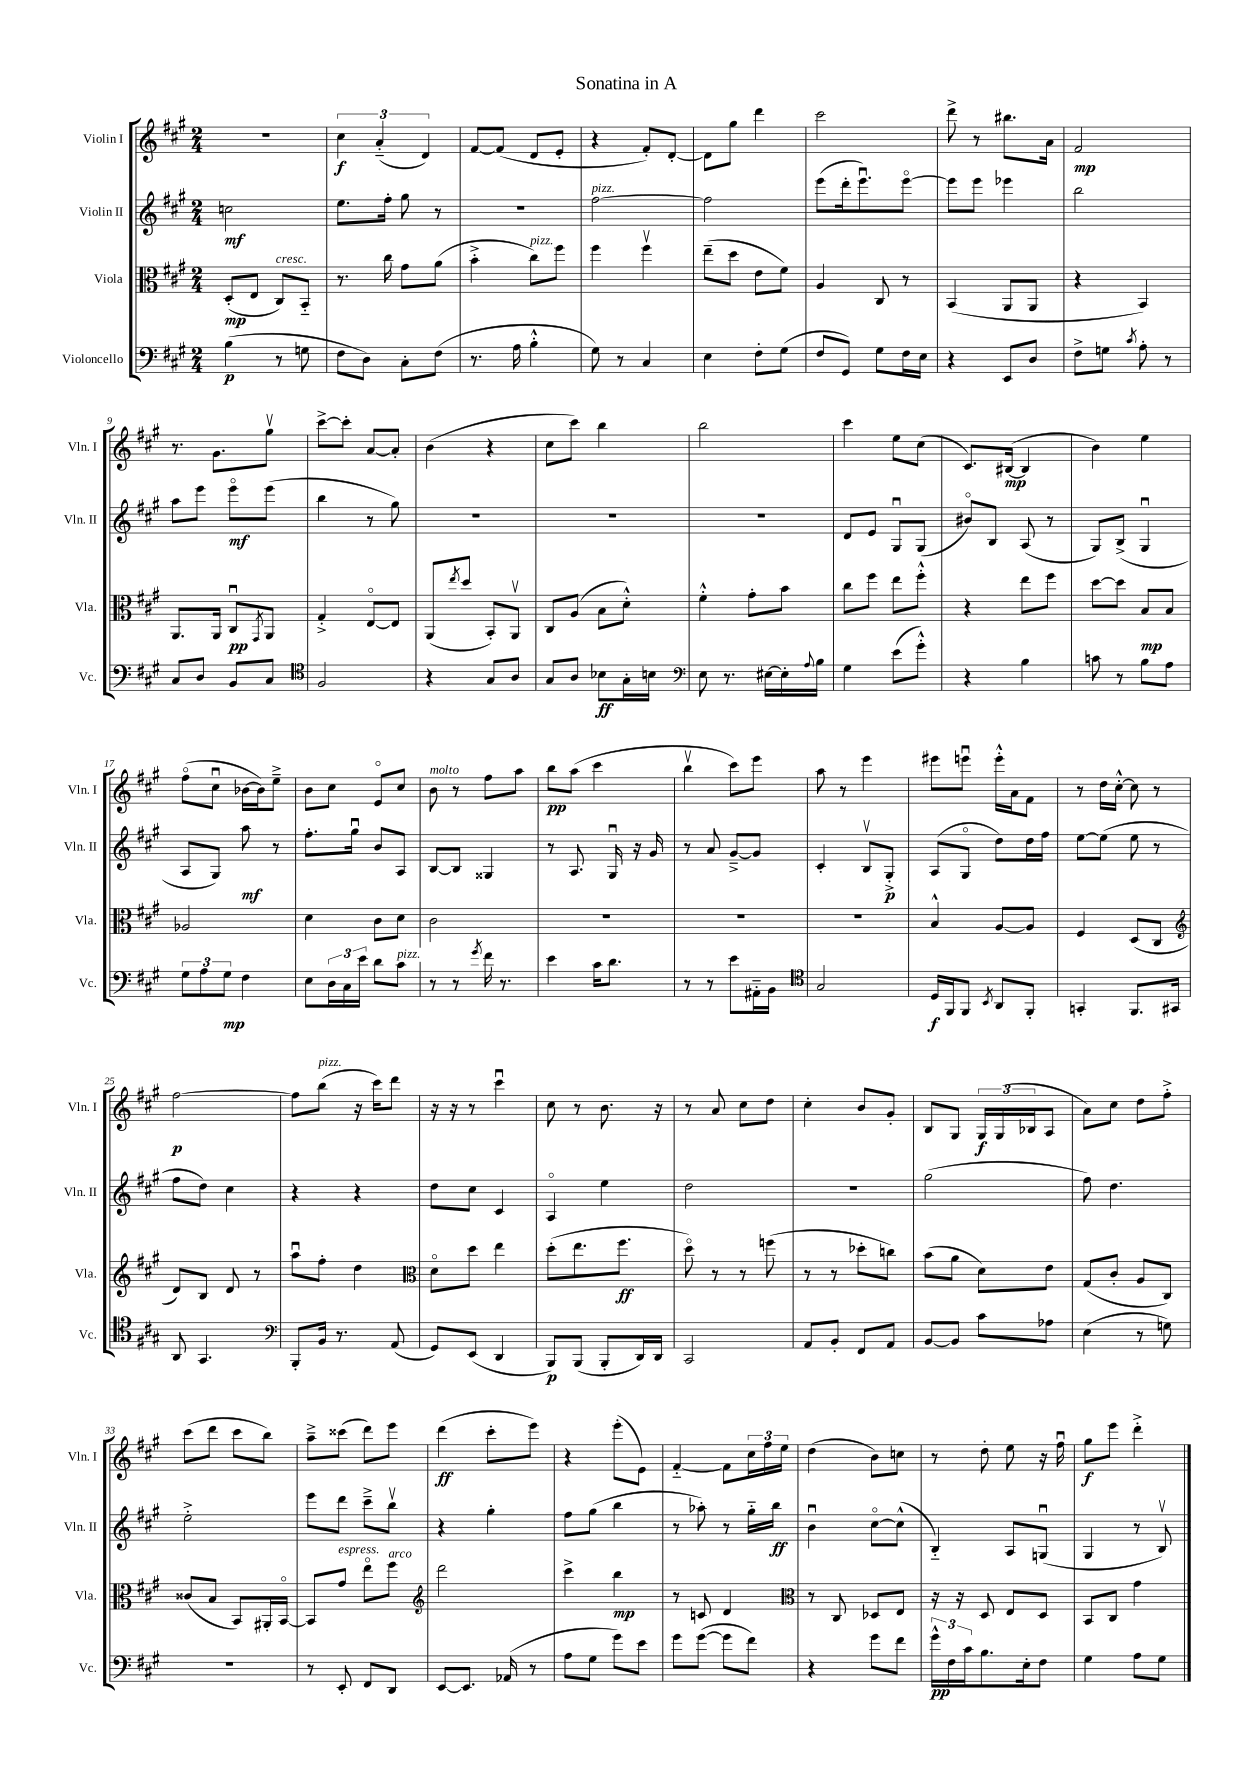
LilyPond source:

\header { title = "Sonatina in A" }
<<
\new StaffGroup <<
\new Staff = "s0" \with { instrumentName = "Violin I" shortInstrumentName = "Vln. I" } {
    \clef treble \key a \major \numericTimeSignature \time 2/4
    R2 |
    \tuplet 3/2 { cis''4\f a'4-_( d'4) } |
    fis'8~ fis'8( d'8 e'8-. |
    r4 fis'8-.) d'8~-. |
    d'8 gis''8 d'''4 |
    cis'''2 |
    d'''8-> r8 bis''8. a'16 |
    fis'2\mp |
    r8. gis'8. gis''8\upbow |
    cis'''8~-> cis'''8-. a'8~ a'8-. |
    b'4( r4 |
    cis''8 cis'''8) b''4 |
    b''2 |
    cis'''4 e''8 cis''8( |
    cis'8.) bis16~\mp( bis4 |
    b'4) e''4 |
    fis''8\flageolet( cis''8\downbow bes'16~ bes'16) e''8---> |
    b'8 cis''8 e'8\flageolet cis''8 |
    b'8^\markup { \italic "molto" } r8 fis''8 a''8 |
    b''8\pp a''8( cis'''4 |
    b''4\upbow cis'''8) e'''8 |
    a''8 r8 e'''4 |
    eis'''8 e'''8\downbow e'''16-.-^ a'16 fis'8 |
    r8 d''16 cis''16~-.-^ cis''8 r8 |
    fis''2~\p |
    fis''8 b''8^\markup { \italic "pizz." }( r16 cis'''16) d'''8 |
    r16 r16 r8 cis'''4\downbow |
    cis''8 r8 b'8. r16 |
    r8 a'8 cis''8 d''8 |
    cis''4-. b'8 gis'8-. |
    b8 gis8 \tuplet 3/2 { gis16\f gis16( bes16 } a8 |
    a'8) cis''8 d''8 fis''8-.-> |
    cis'''8( d'''8 cis'''8 b''8) |
    a''8---> cisis'''8( d'''8) e'''8 |
    d'''4\ff( cis'''8-. e'''8) |
    r4 e'''8-.( e'8) |
    fis'4~-_ fis'8 \tuplet 3/2 { cis''16 fis''16 e''16 } |
    d''4( b'8) c''8 |
    r8 d''8-. e''8 r16 fis''16\downbow |
    gis''8\f e'''8 d'''4-.-> \bar "|." |
}
\new Staff = "s1" \with { instrumentName = "Violin II" shortInstrumentName = "Vln. II" } {
    \clef treble \key a \major \numericTimeSignature \time 2/4
    c''2\mf |
    e''8. fis''16-. gis''8 r8 |
    R2 |
    fis''2~^\markup { \italic "pizz." } |
    fis''2 |
    e'''8( d'''16-. e'''8.\downbow) e'''8~\flageolet |
    e'''8 e'''8 ees'''4 |
    b''2 |
    a''8 e'''8 e'''8\flageolet\mf e'''8( |
    b''4 r8 gis''8) |
    R2 |
    R2 |
    R2 |
    d'8 e'8 gis8\downbow gis8( |
    bis'8\flageolet) b8 a8( r8 |
    gis8) b8->( gis4\downbow |
    a8 gis8) a''8\mf r8 |
    fis''8.-. gis''16\downbow b'8 a8 |
    b8~ b8 gisis4 |
    r8 a8. gis16\downbow r16 gis'16 |
    r8 a'8 gis'8~---> gis'8 |
    cis'4-. b8\upbow gis8-.->\p |
    a8( gis8\flageolet d''8) d''16 fis''16 |
    e''8~ e''8( e''8 r8 |
    fis''8 d''8) cis''4 |
    r4 r4 |
    d''8 cis''8 cis'4 |
    a4\flageolet e''4 |
    d''2 |
    R2 |
    gis''2( |
    fis''8) d''4. |
    e''2-.-> |
    e'''8 d'''8 cis'''8---> b''8\upbow |
    r4 gis''4-. |
    fis''8 gis''8( b''4 |
    r8 aes''8-.) r8 gis''16-_ b''16\ff |
    b'4\downbow cis''8~\flageolet cis''8-^( |
    b4-_) a8 g8\downbow( |
    gis4 r8 b8\upbow) \bar "|." |
}
\new Staff = "s2" \with { instrumentName = "Viola" shortInstrumentName = "Vla." } {
    \clef alto \key a \major \numericTimeSignature \time 2/4
    d8-.\mp( e8 cis8^\markup { \italic "cresc." }) b,8-_ |
    r8. cis''16 gis'8 a'8( |
    b'4-.-> cis''8^\markup { \italic "pizz." }) fis''8 |
    fis''4 fis''4\upbow |
    e''8--( d''8 e'8 fis'8) |
    a4 cis8 r8 |
    b,4( a,8 a,8 |
    r4 b,4) |
    a,8. a,16 cis8\downbow\pp \acciaccatura { gis,8 } a,8 |
    gis4-.-> e8~\flageolet e8 |
    a,8( \acciaccatura { e''8 } d''8 b,8-.) a,8\upbow |
    cis8 a8( b8 d'8-.-^) |
    fis'4-.-^ gis'8-. b'8 |
    cis''8 fis''8 e''8 fis''8-.-^ |
    r4 e''8 fis''8 |
    d''8~ d''8 b8\mp b8 |
    aes2 |
    d'4 cis'8 d'8 |
    cis'2 |
    R2 |
    R2 |
    R2 |
    b4-^ a8~ a8 |
    fis4 d8( cis8 |
    \clef treble d'8) b8 d'8 r8 |
    a''8\downbow fis''8-. d''4 |
    \clef alto d'8\flageolet d''8 e''4 |
    d''8-.( e''8. fis''8.\ff |
    d''8\flageolet) r8 r8 f''8( |
    r8 r8 des''8-. c''8) |
    b'8( a'8 d'8) e'8 |
    gis8( cis'8-. a8 cis8) |
    cisis'8( b8 b,8) ais,16-. b,16~\flageolet |
    b,8 gis'8^\markup { \italic "espress." } e''8\flageolet fis''8^\markup { \italic "arco" } |
    \clef treble d'''2 |
    cis'''4-> b''4\mp |
    r8 c'8 d'4 |
    \clef alto r8 cis8 des8 e8 |
    r16 r16 d8 e8 d8 |
    b,8 cis8 gis'4 \bar "|." |
}
\new Staff = "s3" \with { instrumentName = "Violoncello" shortInstrumentName = "Vc." } {
    \clef bass \key a \major \numericTimeSignature \time 2/4
    b4\p( r8 g8 |
    fis8 d8) cis8-. fis8( |
    r8. a16 b4-.-^ |
    gis8) r8 cis4 |
    e4 fis8-. gis8( |
    fis8 gis,8) gis8 fis16 e16 |
    r4 e,8 d8 |
    fis8-> g8 \acciaccatura { cis'8 } a8-. r8 |
    cis8 d8 b,8 cis8 |
    \clef tenor fis2 |
    r4 gis8 a8 |
    gis8 a8 bes8\ff gis16-. b16 |
    \clef bass e8 r8. eis16~ eis16-. \appoggiatura { a8 } b16 |
    gis4 e'8( gis'8-.-^) |
    r4 b4 |
    c'8 r8 b8 a8 |
    \tuplet 3/2 { gis8 a8 gis8\mp } fis4 |
    e8 \tuplet 3/2 { d16 cis16 e'16 } d'8 cis'8^\markup { \italic "pizz." } |
    r8 r8 \acciaccatura { gis'8 } fis'16 r8. |
    e'4 cis'16 d'8. |
    r8 r8 e'8 ais,16-_ b,16 |
    \clef tenor gis2 |
    d16\f fis,16 fis,8 \acciaccatura { b,8 } a,8 fis,8-. |
    g,4-. fis,8. gis,16 |
    a,8 gis,4. |
    \clef bass b,,8-. b,16 r8. a,8( |
    gis,8) e,8( d,4 |
    b,,8\p) b,,8( b,,8-. d,16) d,16 |
    cis,2 |
    a,8 b,8-. fis,8 a,8 |
    b,8~ b,8 cis'8 aes8 |
    e4( r8 g8) |
    r2 |
    r8 e,8-. fis,8 d,8 |
    e,8~ e,8. aes,16( r8 |
    a8 gis8 gis'8) e'8 |
    gis'8 gis'8~( gis'8 fis'8) |
    r4 gis'8 fis'8 |
    \tuplet 3/2 { gis'16-^\pp fis16 cis'16 } b8. e16-. fis8 |
    gis4 a8 gis8 \bar "|." |
}
>>
>>
